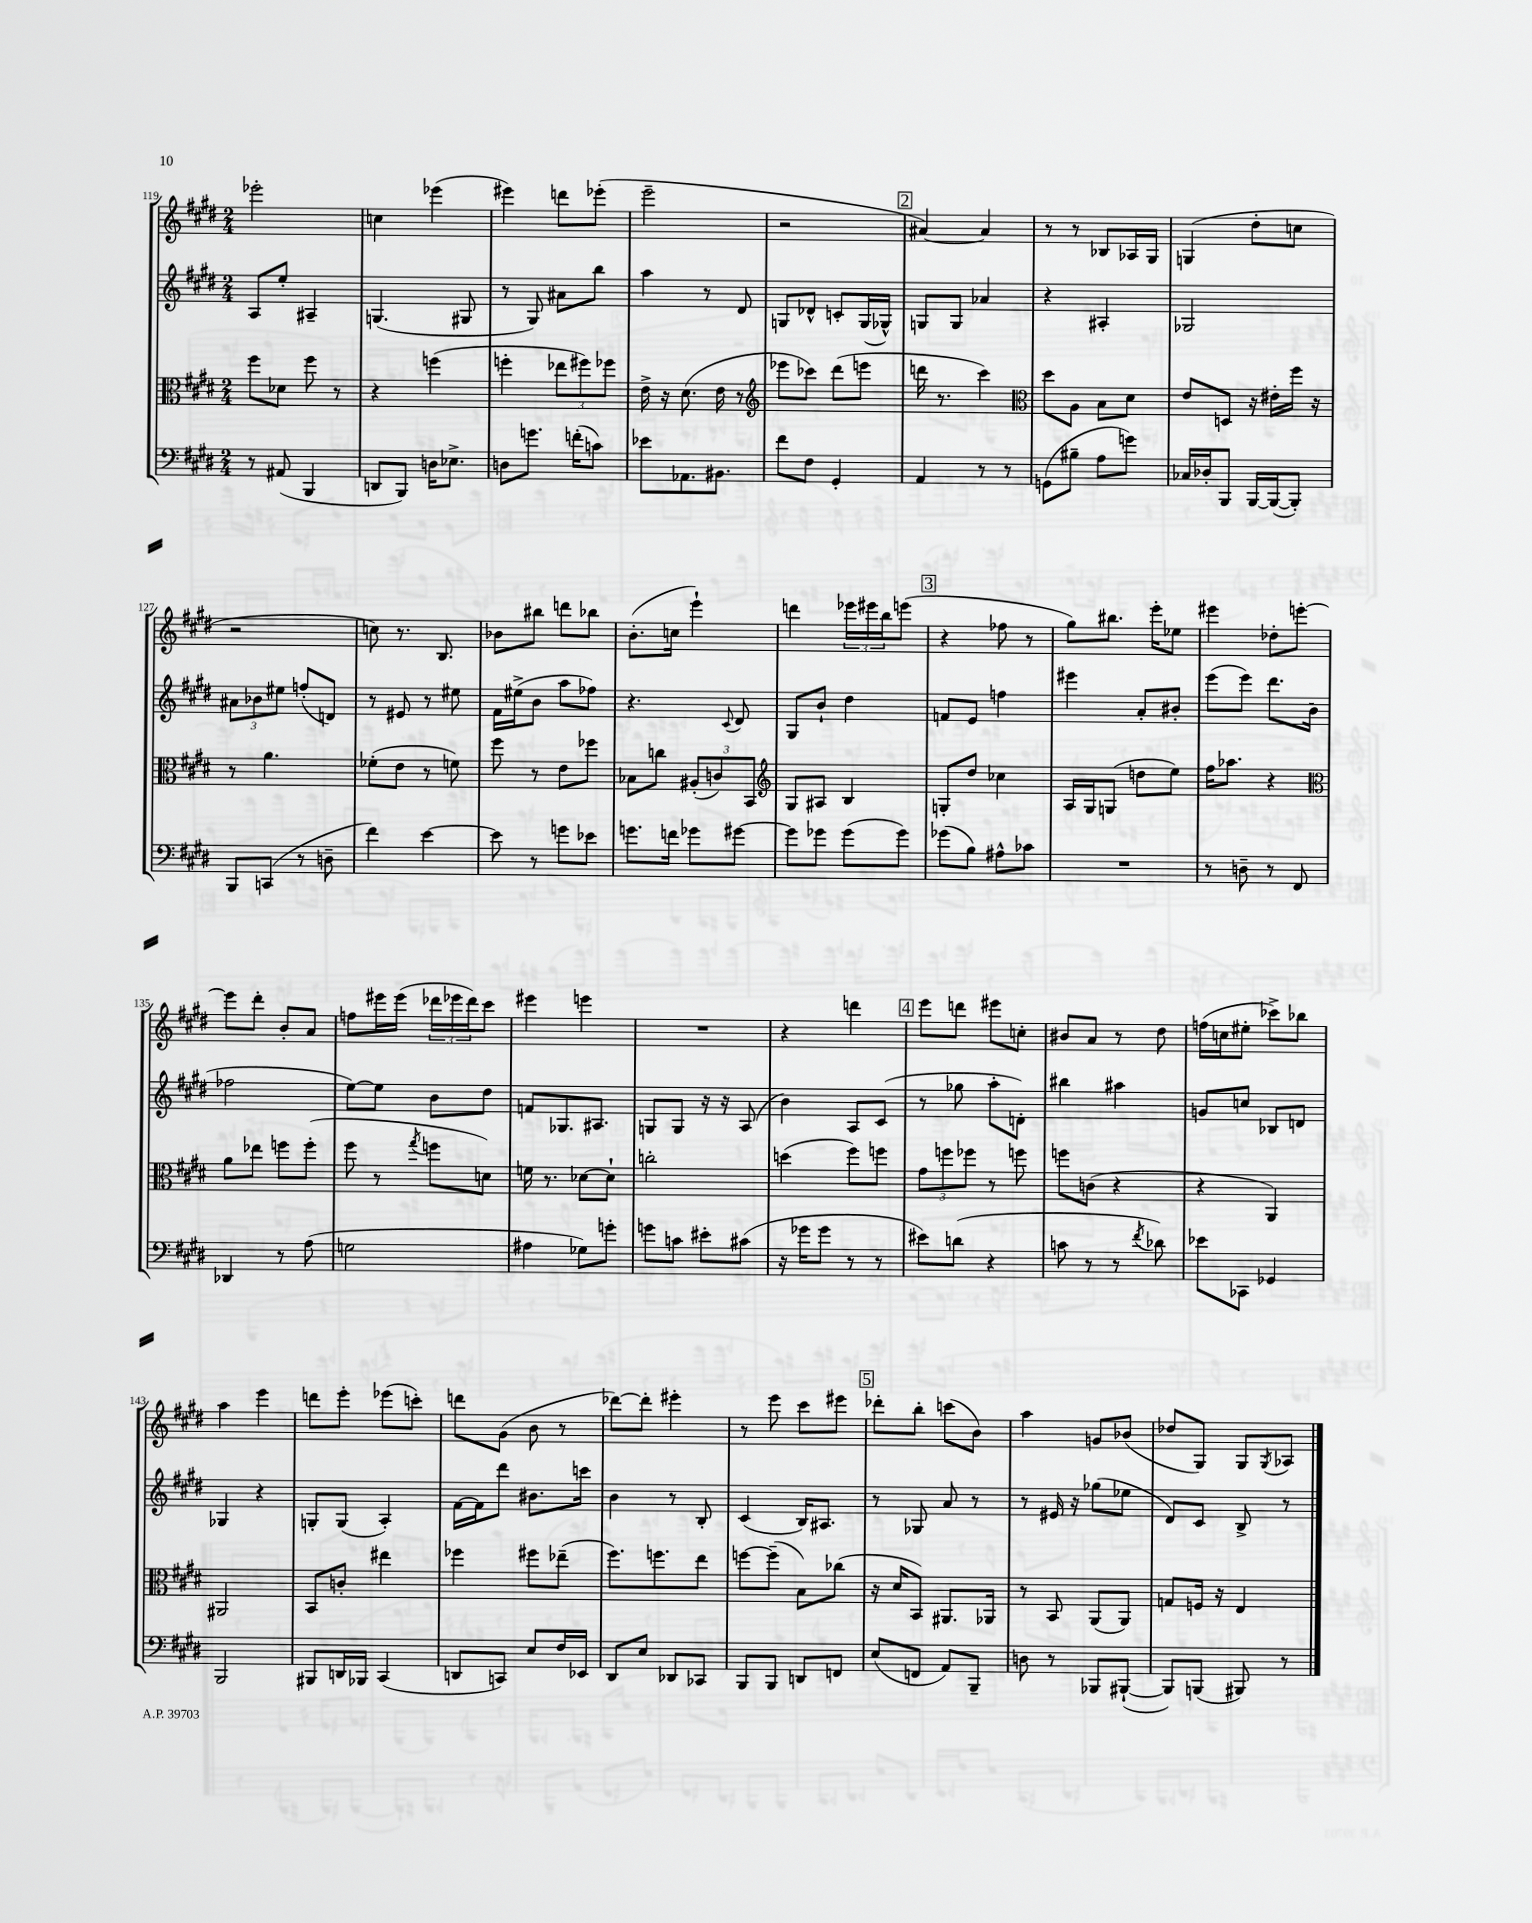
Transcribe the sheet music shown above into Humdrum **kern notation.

**kern	**kern	**kern	**kern
*staff4	*staff3	*staff2	*staff1
*clefF4	*clefC3	*clefG2	*clefG2
*k[f#c#g#d#]	*k[f#c#g#d#]	*k[f#c#g#d#]	*k[f#c#g#d#]
*M2/4	*M2/4	*M2/4	*M2/4
8r	8ff#	8A	2eee-'
(8AA#	8d-	8ee'	.
4BBB	8ff#	4A#~	.
.	8r	.	.
=	=	=	=
8DD	4r	(4.G	4cc
8BBB)	.	.	.
16D	(4ff	.	(4eee-
8.E-^	.	.	.
.	.	8G#	.
=	=	=	=
8D	4ff'	8r	4eee#)
8.g	.	8G#)	.
.	12ee-	8a#	8ddd
(16f'	.	.	.
.	12ff#)	.	.
8c)	.	8bb	(8eee-'
.	12ff-	.	.
=	=	=	=
8e-	16e^	4aa	2eee~
.	16r	.	.
8.AA-	(8.d#	.	.
.	.	8r	.
8.BB#	16e	.	.
.	8r	8d#	.
=	=	=	=
*	*clefG2	*	*
8f#	8eee-	8G	2r
8F#	8ccc-)	8d-^^	.
4GG#'	(8ddd#	8c'	.
.	8eee	(16G	.
.	.	16G-^^)	.
=	=	=	=
4AA	16ddd	8G	[4a#)
.	8.r	.	.
.	.	8G	.
8r	4ccc#)	4a-	4a#]
8r	.	.	.
=	=	=	=
*	*clefC3	*	*
(8GG	8dd#	4r	8r
8B#~	8A	.	8r
8A	8B	4A#'	8B-
8g)	8d#	.	16A-
.	.	.	16G#
=	=	=	=
16C-	8e	2G-	(4G
16D-'	.	.	.
8BBB	8D	.	.
[16BBB	16r	.	8dd#'
(16BBB_	16e#'	.	.
8BBB'])	16ff#	.	8cc
.	16r	.	.
=	=	=	=
8BBB	8r	12a#	2r
.	.	12b-	.
(8CC	4.a	.	.
.	.	12ee#	.
8r	.	(8ff'	.
8D~	.	8d)	.
=	=	=	=
4f#)	(8f-'	8r	8cc)
.	8e	8e#	8.r
[4e	8r	8r	.
.	.	.	8.B
.	8f)	8ee#	.
=	=	=	=
8e]	8ff#	16f#	8b-
.	.	(16ee#^	.
8r	8r	8b	8bb#
8g	8e	8aa	8ddd
8e-	8ff-	8ff-)	8bb-
=	=	=	=
8.g	8B-	4.r	(8.b'
.	8cc	.	.
16f	.	.	16cc
8g-	(12A#'	.	4eee`)
.	12c)	.	.
.	.	8qqc#	.
[8g#	.	8d#	.
.	12BB	.	.
=	=	=	=
*	*clefG2	*	*
8g#]	8G#	8G#	4ddd
8g-	8A#	8b`	.
(8g-	4B	4dd#	24eee-
.	.	.	24eee#
.	.	.	24bb
8g-)	.	.	(8eee
=	=	=	=
(8g-	8G'	8f	4r
8B)	8dd#	8e	.
8A#^^	4cc-	4ff	8ff-
8c-	.	.	8r
=	=	=	=
2r	16A	4eee#	8gg#)
.	16G#	.	.
.	(8G	.	8.bb#
.	8dd	8a'	.
.	.	.	16eee'
.	8ee)	8b#'	8ee-
=	=	=	=
8r	16ff#	(8eee	4eee#
.	8.aa-	.	.
8D~	.	8eee)	.
8r	4r	8.ddd#	8dd-'
8FF#	.	.	[8eee'
.	.	(16b	.
=	=	=	=
*	*clefC3	*	*
4DD-	8a	2ff-	8eee]
.	8ee-	.	8ddd#'
8r	8ff	.	8b'
(8A	(8ff'	.	8a
=	=	=	=
2G	8ff#	[8ee)	8ff
.	8r	8ee]	16eee#
.	.	.	(16eee#
.	8qgg#	.	.
.	8ff	8b	24ddd-
.	.	.	24eee-
.	.	.	24ddd-)
.	8d)	8dd#	8ccc#
=	=	=	=
4A#	16f	8f	4eee#
.	8.r	.	.
.	.	8.G-	.
8G-)	[8d-	.	4eee
.	.	8.A#	.
8g'	8d-`]	.	.
=	=	=	=
8g	2cc'	8G	2r
8c	.	8G	.
8e#'	.	16r	.
.	.	16r	.
(8c#	.	(8A	.
=	=	=	=
16r	(4dd	4b)	4r
16g-	.	.	.
8g-	.	.	.
8r	8ff#)	8A	4ddd
8r	8ff	(8c#	.
=	=	=	=
8e#)	12g#	8r	8eee
.	12ff	.	.
(8d	.	8gg-	8ddd
.	12ff-	.	.
4r	8r	8aa'	8eee#
.	8ff	8d')	8cc'
=	=	=	=
8c	8ff	4bb#	8b#
8r	(8c	.	8a
8r	4r	4aa#	8r
8qf#	.	.	.
8d-)	.	.	8dd#
=	=	=	=
8e-	4r	8g	(16ff
.	.	.	16cc
8CC-	.	8cc	8ee#'
4GG-	4AA)	8B-	8ccc-^)
.	.	8d	8bb-
=	=	=	=
2BBB	2AA#	4G-	4aa
.	.	4r	4eee
=	=	=	=
8BBB#	8BB	8G'	8ddd
16DD	8c'	(8G	8eee'
16BBB-	.	.	.
(4CC#	4ee#	4A')	(8eee-
.	.	.	8ccc')
=	=	=	=
8DD	4ff-	[16f#	8ddd
.	.	16f#]	.
8CC)	.	8ddd#	(8g#
8E	8ff#	8.b#	8b
16F#	(8ee-~	.	8r
16EE-	.	16ccc	.
=	=	=	=
8DD#	8.ff#)	4b	[8ddd-)
8E	.	.	8ddd-']
.	8.ff	.	.
8DD-	.	8r	4eee#'
8CC-	8ee	8B'	.
=	=	=	=
8BBB	[8ff	(4c#	8r
8BBB	(8ff~]	.	8eee
8DD	8B)	16B)	8ccc#
.	.	8.A#	.
8FF	(8cc-	.	8eee#
=	=	=	=
(8E	16r	8r	8ddd-'
.	16d#	.	.
8FF	8BB)	8G-	8bb'
8AA)	8.AA#	8a	(8ccc
8BBB~	.	8r	8b)
.	16AA-	.	.
=	=	=	=
8D	8r	8r	4aa
8r	8BB	16e#	.
.	.	16r	.
8BBB-	(8AA	(8gg-	8g
([8BBB#`	8AA)	8ee-	(8b-
=	=	=	=
8BBB#])	8G	8d#)	8dd-
(8BBB	16F	8c#	8G#)
.	16r	.	.
8BBB#)	4E	8B^	8G#
.	.	.	8qG#
8r	.	8r	8A-
==	==	==	==
*-	*-	*-	*-
